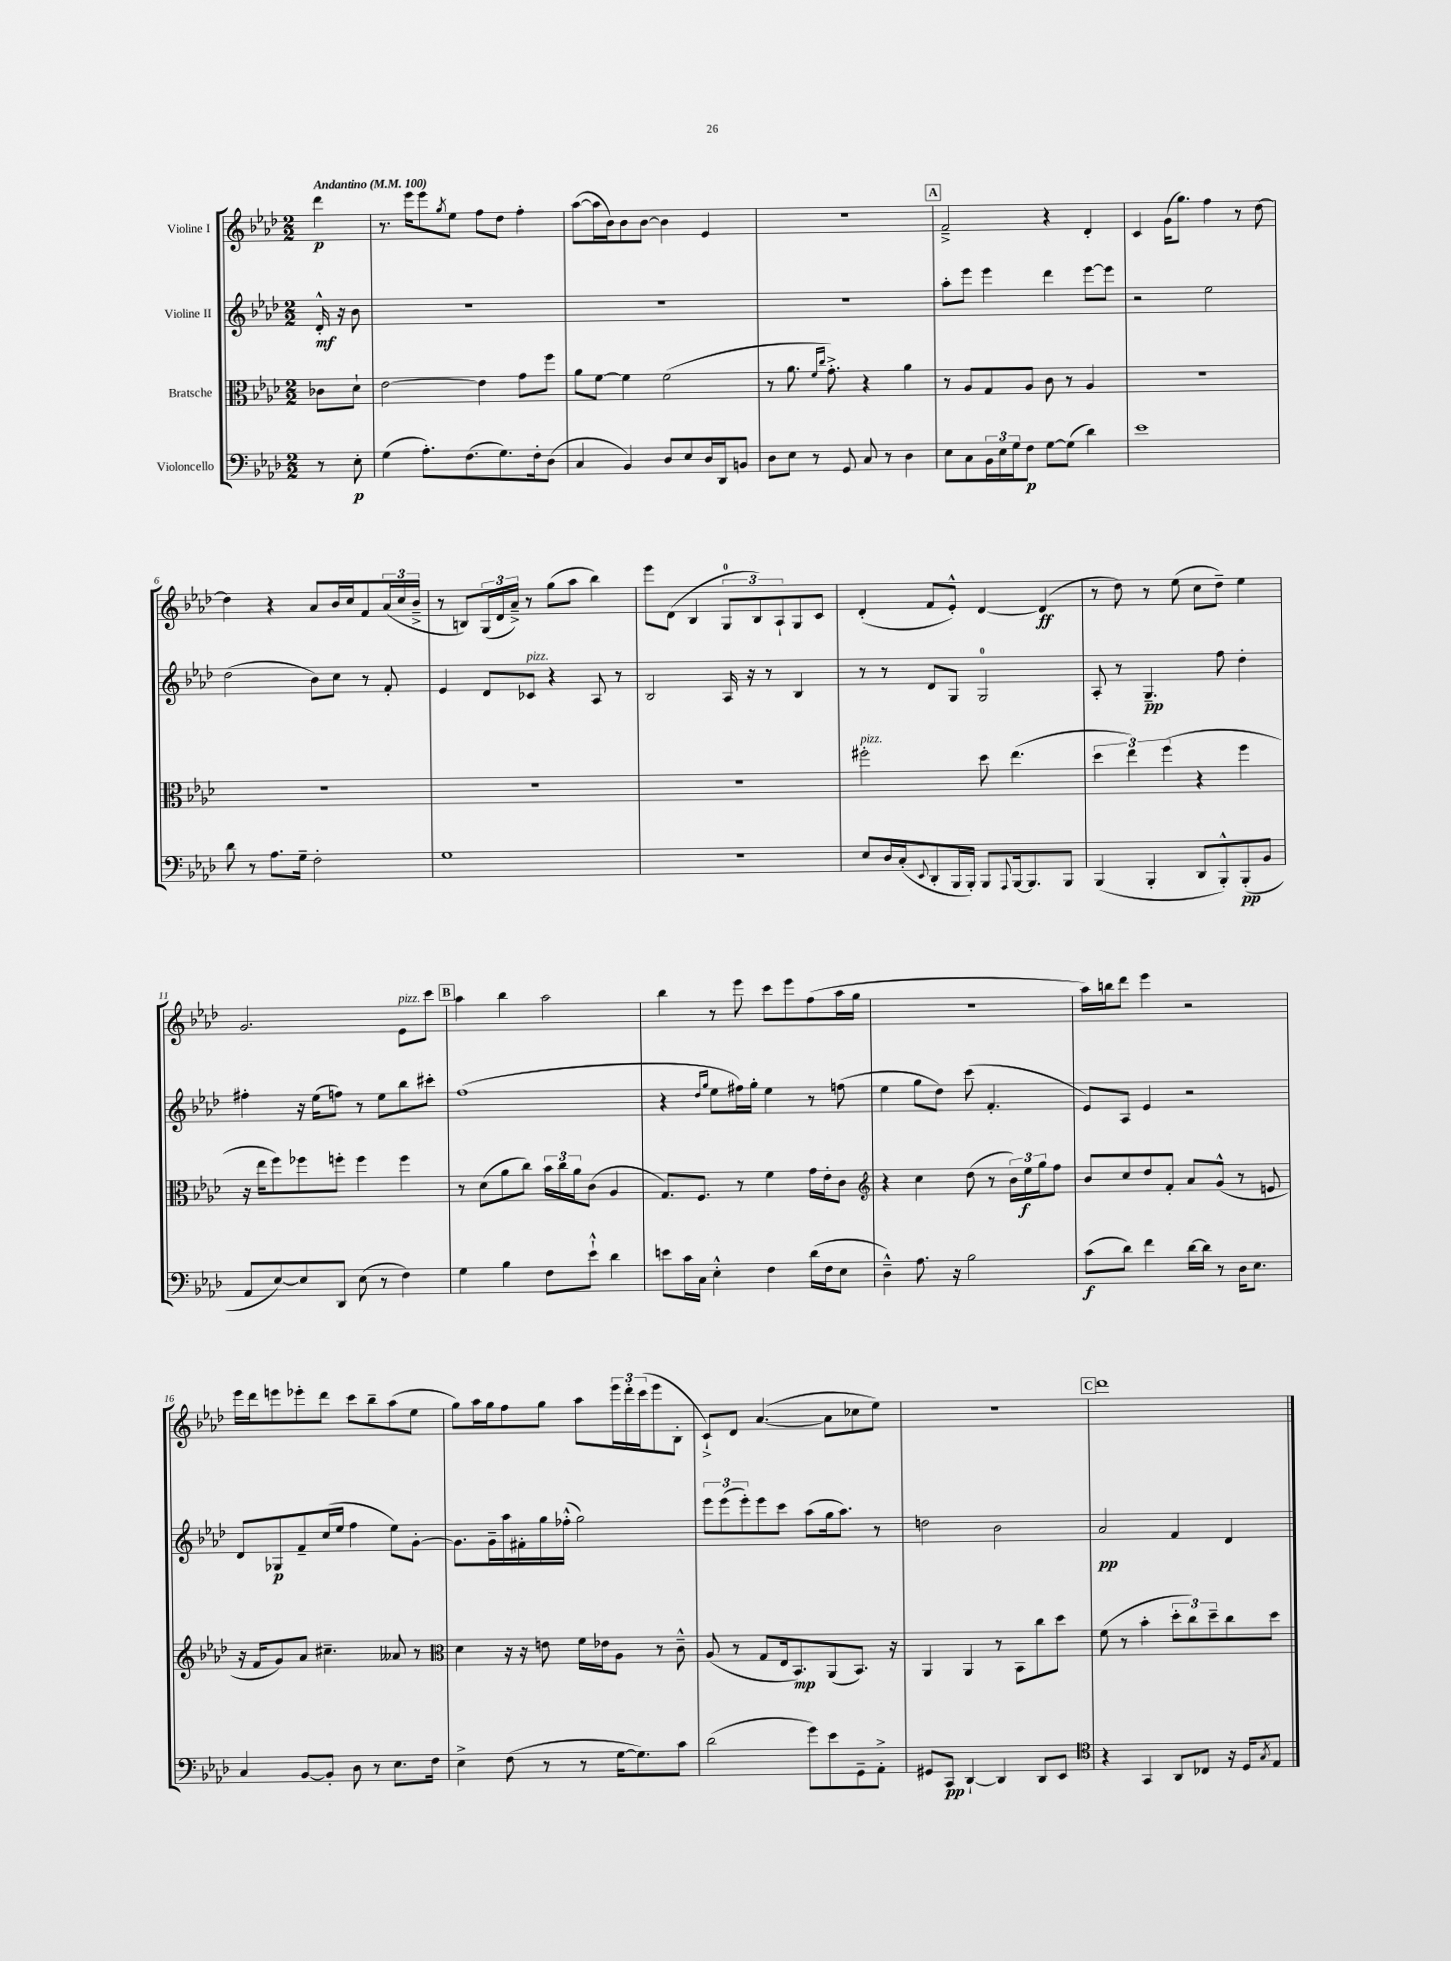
<<
\new StaffGroup <<
\new Staff = "s0" \with { instrumentName = "Violine I" } {
    \clef treble \key aes \major \numericTimeSignature \time 2/2 \partial 4 \tempo "Andantino" 4 = 100
    des'''4\p |
    r8. ees'''16 ees'''8 \acciaccatura { g''8 } ees''8 f''8 des''8 f''4-. |
    aes''8~( aes''16 bes'16) bes'8 bes'8~ bes'4 ees'4 |
    R1 |
    \mark \markup { \box "A" } f'2---> r4 des'4-. |
    c'4 g'16( g''8.) f''4 r8 des''8~ |
    des''4 r4 aes'8 bes'16 c''16 f'8 \tuplet 3/2 { aes'16( c''16 bes'16---> } |
    r8 b8) \tuplet 3/2 { g16( des'16 aes'16--->) } r8 g''8( aes''8 bes''4) |
    ees'''8 des'8( bes4 \tuplet 3/2 { g8-0 bes8) aes8-! } g8 c'8 |
    des'4-.( f'8 ees'8-.-^) des'4~ des'4\ff( |
    r8 des''8) r8 ees''8( c''8 des''8--) ees''4 |
    g'2. ees'8^\markup { \italic "pizz." } c'''8 |
    \mark \markup { \box "B" } aes''4 bes''4 aes''2 |
    bes''4 r8 ees'''8 c'''8 ees'''8 f''8( aes''16 g''16 |
    r1 |
    aes''16) b''16 des'''8 ees'''4 r2 |
    ees'''16 des'''16 e'''8 ees'''8-. des'''8 c'''8 bes''8-- aes''8( ees''8 |
    g''8) aes''16 g''16 f''8 g''8 aes''8 \tuplet 3/2 { ees'''16 des'''16-. c'''16( } ees'''8 bes8-. |
    c'8-!->) des'8 aes'4.~( aes'8 ces''8 ees''8) |
    R1 |
    \mark \markup { \box "C" } des'''1 \bar "|." |
}
\new Staff = "s1" \with { instrumentName = "Violine II" } {
    \clef treble \key aes \major \numericTimeSignature \time 2/2 \partial 4
    des'16-.-^\mf r16 bes'8 |
    R1 |
    R1 |
    R1 |
    \mark \markup { \box "A" } aes''8-. ees'''8 ees'''4 des'''4 ees'''8~ ees'''8 |
    r2 ees''2 |
    des''2( bes'8) c''8 r8 f'8-. |
    ees'4 des'8 ces'8^\markup { \italic "pizz." } r4 aes8 r8 |
    bes2 aes16 r16 r8 bes4 |
    r8 r8 des'8 g8 g2-0 |
    aes8-. r8 g4.--\pp f''8 des''4-. |
    fis''4-. r16 ees''16( f''8) r8 ees''8 bes''8 cis'''8-. |
    \mark \markup { \box "B" } f''1( |
    r4 \grace { des''16 g''16 } ees''8 fis''16) g''16-. ees''4 r8 f''8( |
    ees''4 g''8 des''8) c'''8( f'4.-. |
    ees'8) aes8 ees'4 r2 |
    des'8 ges8\p f'8-- c''16( ees''16 f''4 ees''8) g'8~-. |
    g'8. g'16-- aes''16 fis'16-. g''16 fes''16-.-^( g''2) |
    \tuplet 3/2 { ees'''8 ees'''8( ees'''8-.) } ees'''8 c'''8 aes''8( g''16 aes''8.) r8 |
    d''2 bes'2 |
    \mark \markup { \box "C" } aes'2\pp f'4 des'4 \bar "|." |
}
\new Staff = "s2" \with { instrumentName = "Bratsche" } {
    \clef alto \key aes \major \numericTimeSignature \time 2/2 \partial 4
    ces'8 des'8-! |
    ees'2~ ees'4 g'8 f''8 |
    aes'8 f'8~ f'4 f'2( |
    r8 aes'8. \grace { f'16 c''16 } g'8.-.->) r4 aes'4 |
    \mark \markup { \box "A" } r8 aes8 g8 aes8 c'8 r8 aes4 |
    R1 |
    R1 |
    R1 |
    R1 |
    fis''2-.^\markup { \italic "pizz." } des''8 ees''4.( |
    \tuplet 3/2 { des''4 ees''4) f''4( } r4 f''4 |
    r16 ees''16 f''8) fes''8 f''8-. f''4 f''4 |
    \mark \markup { \box "B" } r8 des'8( aes'8 c''8) \tuplet 3/2 { bes'16 c''16 aes'16 } c'8( aes4 |
    g8.) f8. r8 f'4 g'16 ees'16-. c'8 |
    \clef treble r4 c''4 des''8( r8 \tuplet 3/2 { bes'16) ees''16\f g''16 } f''8 |
    bes'8 c''8 des''8 f'8-. aes'8 g'8-^( r8 e'8 |
    r16 f'16 g'8) aes'8 cis''4.-- aeses'8 r8 |
    \clef alto des'4 r16 r16 e'8 f'16 ees'16 aes8 r8 c'8---^ |
    aes8( r8 g8 ees16 bes,8.\mp) aes,8( bes,8.) r16 |
    aes,4 aes,4 r8 bes,8 c''8 des''8 |
    \mark \markup { \box "C" } f'8( r8 bes'4-. \tuplet 3/2 { des''8-. c''8) des''8-- } c''8 des''8 \bar "|." |
}
\new Staff = "s3" \with { instrumentName = "Violoncello" } {
    \clef bass \key aes \major \numericTimeSignature \time 2/2 \partial 4
    r8 ees8-.\p |
    g4( aes8.-.) f8.( g8.) f16-. des8( |
    c4 bes,4) des8 ees8 des16 des,16 b,8 |
    des8 ees8 r8 g,8 c8 r8 des4 |
    \mark \markup { \box "A" } ees8 c8 \tuplet 3/2 { bes,16 ees16 g16 } f8\p g8~ g8( des'4) |
    ees'1 |
    des'8 r8 aes8. g16-- f2-. |
    g1 |
    r1 |
    ees8 des16 c16-.( \appoggiatura { ees,8 } des,8-. bes,,16 bes,,16-.) bes,,8 \appoggiatura { aes,,8 } bes,,16~ bes,,8. bes,,8 |
    bes,,4( bes,,4-. des,8 bes,,8-.-^) bes,,8-.\pp( bes,8 |
    aes,8 ees8~) ees8 des,8 ees8( r8 f4) |
    \mark \markup { \box "B" } g4 bes4 f8 ees'8-!-^ des'4 |
    e'8 c'16 c16 ees4-.-^ f4 des'16( f16 ees8 |
    des4---^) aes8. r16 bes2 |
    c'8\f( des'8) f'4 des'16~ des'16 r8 des16 ees8. |
    c4 bes,8~ bes,8-. des8 r8 ees8. f16 |
    ees4-> f8( r8 r8 g16~ g8.) c'8 |
    des'2( g'8) ees'8 g,8-- aes,8-.-> |
    gis,8 c,8\pp des,4~-! des,4 des,8 ees,8 |
    \mark \markup { \box "C" } \clef tenor r4 g,4 aes,8 ces8 r16 des16 \acciaccatura { g8 } ees8 \bar "|." |
}
>>
>>
